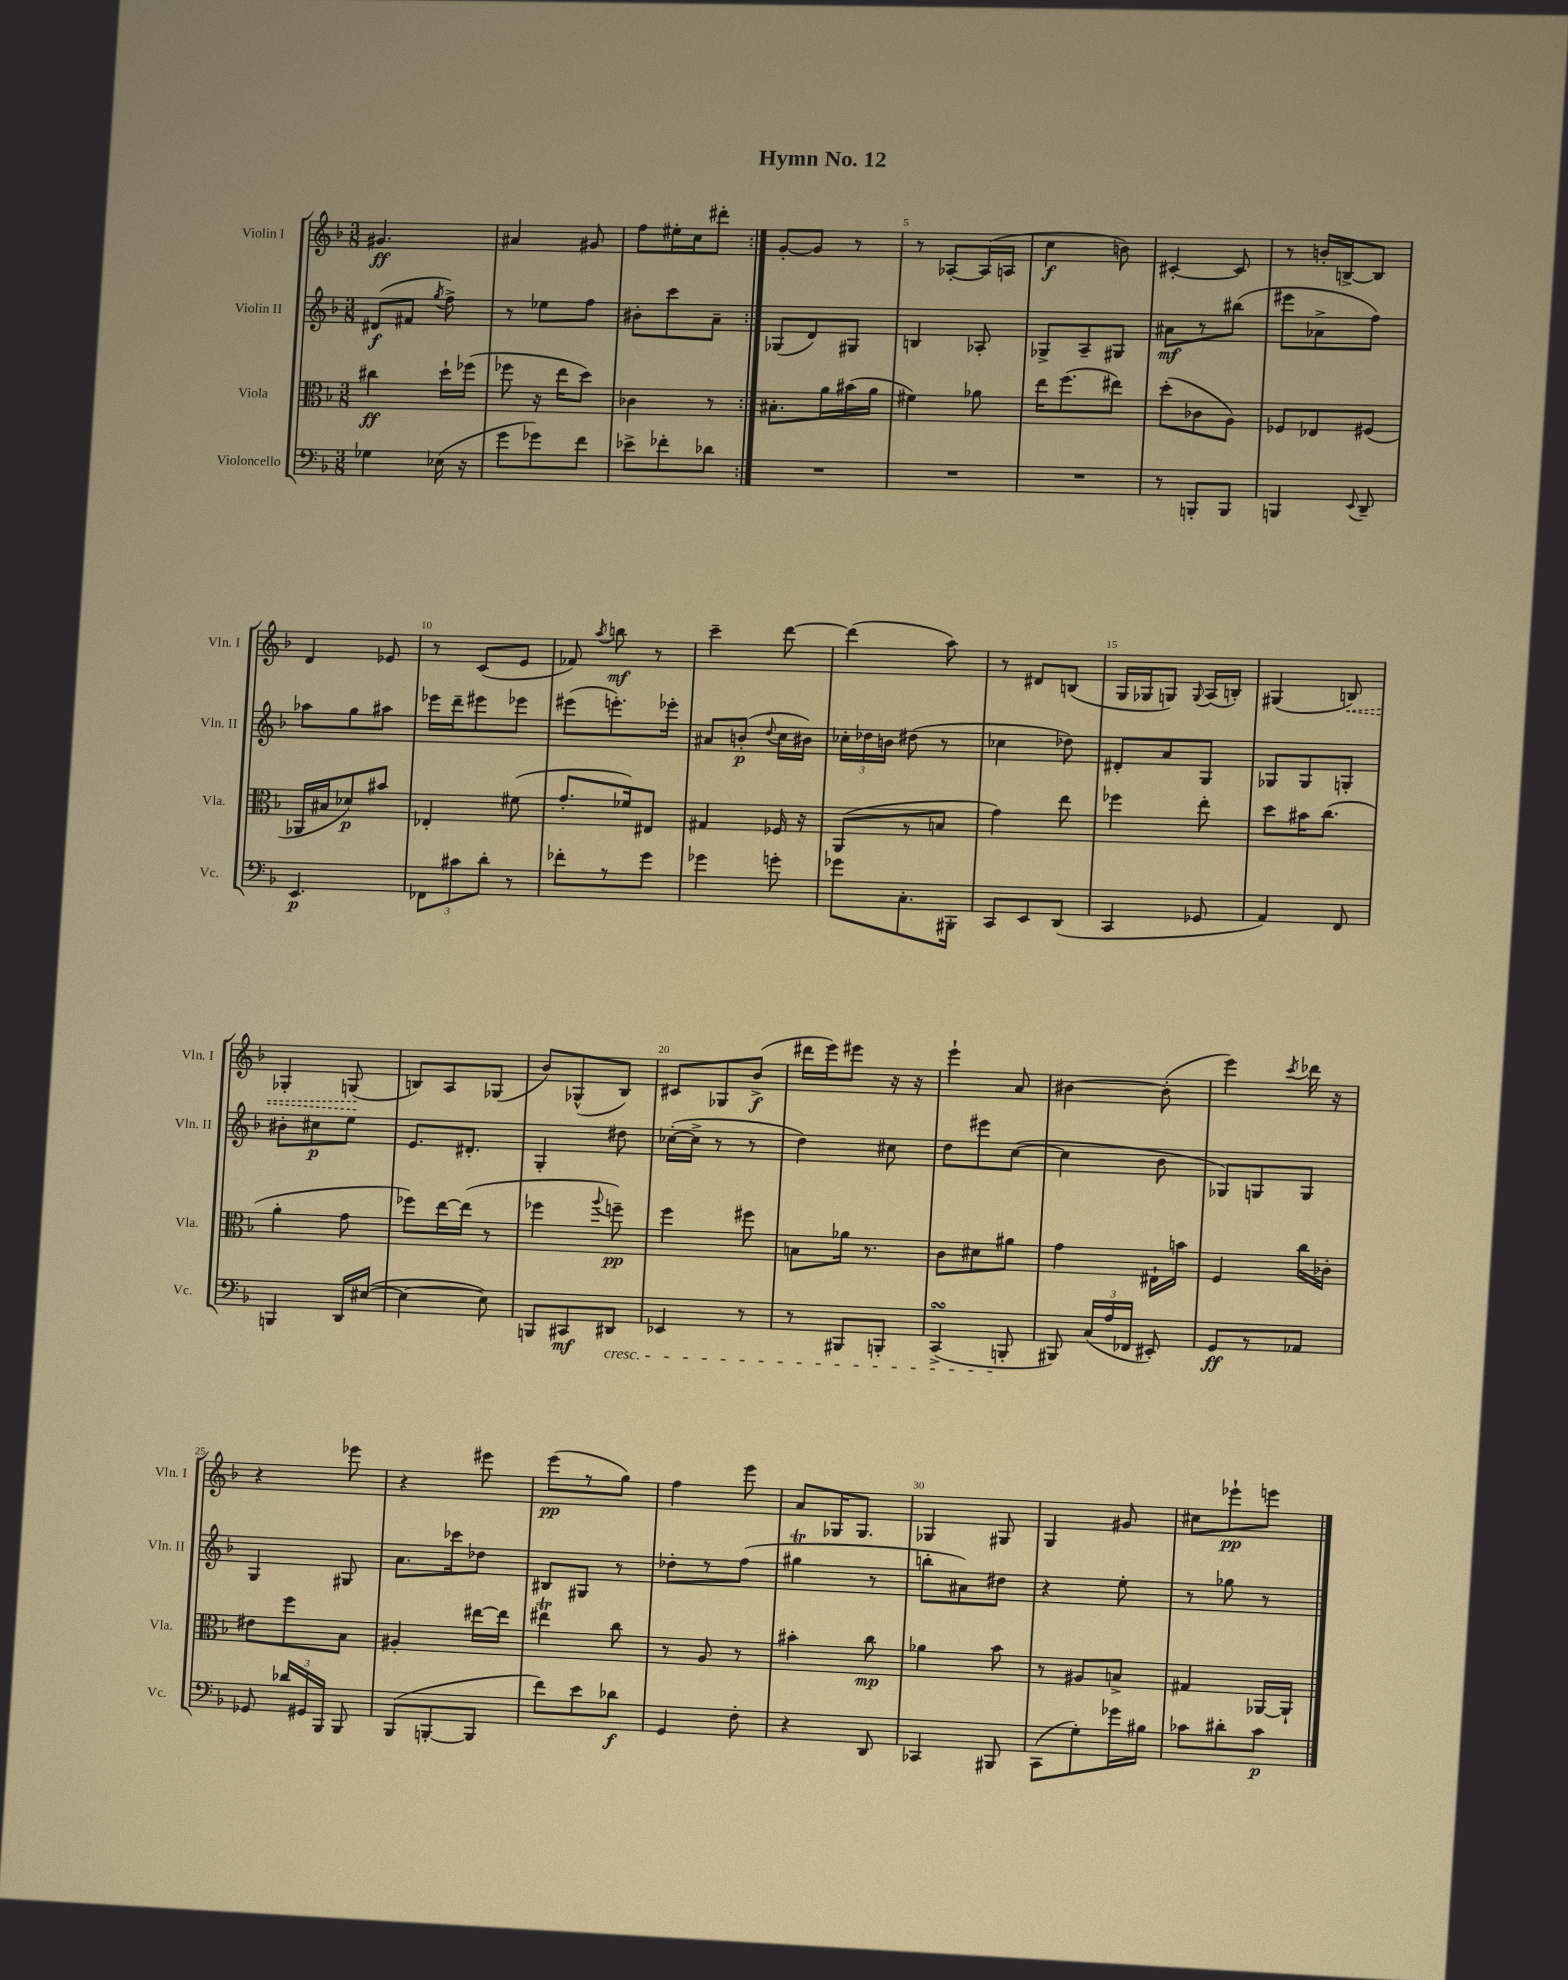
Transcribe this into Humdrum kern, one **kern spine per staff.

**kern	**kern	**kern	**kern
*staff4	*staff3	*staff2	*staff1
*clefF4	*clefC3	*clefG2	*clefG2
*k[b-]	*k[b-]	*k[b-]	*k[b-]
*M3/8	*M3/8	*M3/8	*M3/8
4G-	4cc#	(8d#	4.g#
.	.	8f#	.
.	.	8qgg	.
(16E-	16dd`	8ff^)	.
16r	(16ff-	.	.
=	=	=	=
8g	8ff-	8r	4a#
8g-)	16r	8ee-	.
.	16ee	.	.
8f	8dd)	8ff	8g#
=	=	=	=
8e-^	4c-	8b#'	8ff
8f-'	.	8ccc	16ee#'
.	.	.	16cc
8d-	8r	8a~	8ddd#'
=:|!	=:|!	=:|!	=:|!
4.r	8.B#'	(8G-	[8g'
.	.	8d)	8g]
.	16a	.	.
.	(16b#	8G#	8r
.	16a	.	.
=	=	=	=
4.r	4f#)	4B	8r
.	.	.	[8A-'
.	8a-	8A-'	(16A-]
.	.	.	16A
=	=	=	=
4.r	16ee	8G-^	4cc
.	(8.ff	.	.
.	.	8A~	.
.	8ee#)	8G#	8b)
=	=	=	=
8r	(8dd'	8a#	[4c#'
8BBB'	8c-	8r	.
8BBB	8A)	(8bb#	8c#]
=	=	=	=
4BBB	8F-	8eee#	8r
.	8E-	8a-^	16b'
.	.	.	[16B^
8qqEE	.	.	.
8DD~	(8F#	8ff)	8B]
=	=	=	=
4.EE	16AA-	8aa-	4d
.	16B#	.	.
.	8d-)	8gg	.
.	8b#	8aa#	8e-
=	=	=	=
12FF-	4E-'	16eee-	8r
.	.	16ddd~	.
12c#	.	.	.
.	.	8eee#	(8c
12d'	.	.	.
8r	(8f#	8eee-	8e
=	=	=	=
8f-'	8.g'	(8eee#	8f-)
.	.	.	8qaa
8r	.	8.eee')	8bb
.	16f-)	.	.
8g	8E#	.	8r
.	.	16eee-'	.
=	=	=	=
4g-	4G#	8a#	4ccc~
.	.	(8b'	.
.	.	8qqdd	.
8g'	16F-	16cc	[8ddd
.	16r	16b#)	.
=	=	=	=
8g-	(8AA	24cc-'	(4ddd]
.	.	24dd-	.
.	.	24b	.
8.C'	8r	(8dd#	.
.	8B	8r	8aa)
16BBB#'	.	.	.
=	=	=	=
8CC	4g)	4cc-	8r
8EE	.	.	8d#
(8DD	8ee	8dd-)	(8B
=	=	=	=
4CC	4ff-	8d#'	16G
.	.	.	16G-
.	.	8a	8G)
.	.	.	8qqG
8GG-	8ee'	8G	(16A
.	.	.	16B')
=	=	=	=
4AA)	8dd	8G-	(4G#
.	16b#	8G-	.
.	(8.cc	.	.
8FF	.	8G'	8B)
=	=	=	=
4BBB	4a'	8b#'	4G-'
.	.	8cc#	.
16DD	8g	8ee	(8G
([16E#	.	.	.
=	=	=	=
4E#_	8ff-)	8.e	8B)
.	[16ee	.	8A
.	(16ee]	8.d#'	.
8E#])	8r	.	(8G-
=	=	=	=
8BBB	4ff-	4G'	8b-)
8CC#	.	.	(8G-^^
.	8qqaa	.	.
8DD#	8ff~)	8dd#	8B-)
=	=	=	=
4EE-	4ff	([16cc-'	8c#
.	.	16cc-^]	.
.	.	8r	8G-
8r	8ff#	8r	(8b-^
=	=	=	=
8r	8B	4dd)	16ddd#
.	.	.	16eee)
8BBB#	16a-	.	8eee#
.	8.r	.	.
8BBB'	.	8cc#	16r
.	.	.	16r
=	=	=	=
(4CC^	8c	8dd	4eee`
.	8d#	8eee#	.
8BBB'	8a#	([8cc	8a
=	=	=	=
8BBB#)	4g	4cc]	[4b#
(24C	.	.	.
24A	.	.	.
24FF-	.	.	.
8EE#')	16E#`	8b-	(8b#']
.	16b	.	.
=	=	=	=
8GG	4F	8G-)	4eee)
8r	.	8G	.
.	.	.	8qccc
8AA-	16cc	8G	16ddd-
.	16c-'	.	16r
=	=	=	=
8GG-	8e#	4G	4r
24d-	8ff	.	.
24GG#	.	.	.
24BBB-	.	.	.
8BBB-	8B-	8G#	8eee-
=	=	=	=
(8BBB-	4A#'	8.a	4r
[8BBB'	.	.	.
.	.	16ccc-	.
8BBB]	[16ee#	8dd-	8eee#
.	16ee#]	.	.
=	=	=	=
8f)	4ee#	8B#	(8eee
8e	.	8G#	8r
8d-	8cc	8r	8gg)
=	=	=	=
4GG	8r	8dd-'	4ff
.	8A	8r	.
8F'	8r	(8ff	8eee
=	=	=	=
4r	4b#'	4gg#	8a
.	.	.	16G-
.	.	.	8.G-
8DD	8cc	8r	.
=	=	=	=
4CC-	4a-	8bb'	4G-
.	.	8a#)	.
8BBB#	8b-	8dd#	8G#
=	=	=	=
(8CC	8r	4r	4G
8G')	8A#	.	.
16g-	8B^	8ee'	8g#
16B#	.	.	.
=	=	=	=
8c-	4G#	8r	8cc#
8d#'	.	8gg-	8eee-`
8c-	[16AA-	8r	8eee
.	16AA-`]	.	.
==	==	==	==
*-	*-	*-	*-
